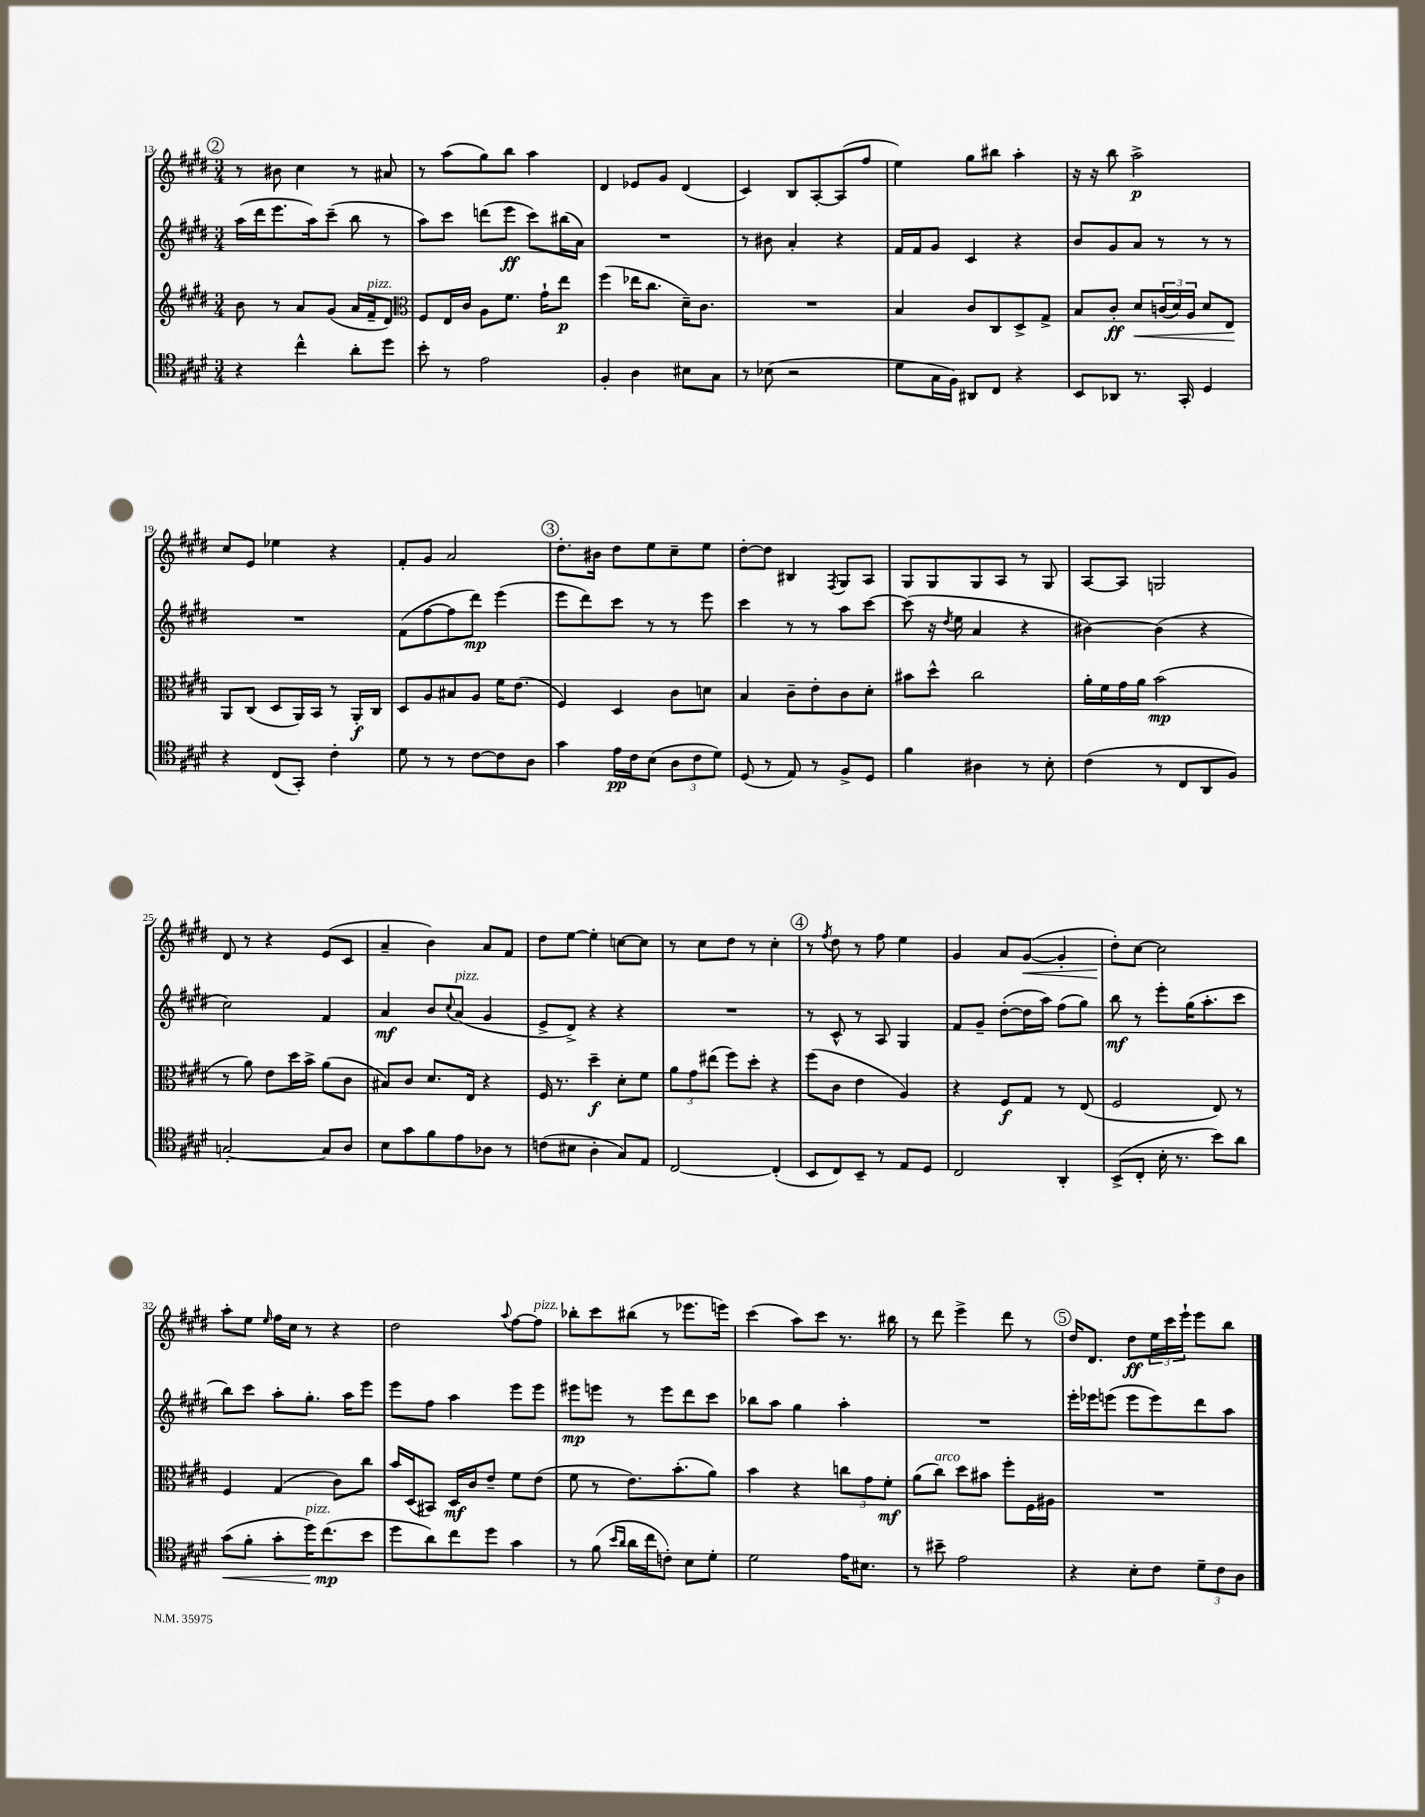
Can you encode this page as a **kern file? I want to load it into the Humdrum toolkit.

**kern	**kern	**kern	**kern
*staff4	*staff3	*staff2	*staff1
*clefC4	*clefG2	*clefG2	*clefG2
*k[f#c#g#d#]	*k[f#c#g#d#]	*k[f#c#g#d#]	*k[f#c#g#d#]
*M3/4	*M3/4	*M3/4	*M3/4
4r	8b	(16aa	8r
.	.	16ddd#	.
.	8r	8.eee	8b#
4cc#^^	8a	.	4cc#
.	.	16aa)	.
.	(8g#	(8ccc#~	.
8a'	16a	8bb	8r
.	16f#~	.	.
8dd#	8d#)	8r	8a#
=	=	=	=
*	*clefC3	*	*
8b'	8F#	8aa)	8r
8r	16E	8ccc#	(8aa
.	16c#	.	.
2e	8A	(8ddd	8gg#)
.	8.f#	8eee	8bb
.	.	8ccc#)	4aa
.	16g#`	.	.
.	8ee	(16bb#	.
.	.	16a)	.
=	=	=	=
4F#'	(4ff#	2.r	4d#
4A	16ee-	.	8e-
.	8.cc#	.	.
.	.	.	8g#
8B#	16d#~)	.	(4d#
.	8.c#	.	.
8G#	.	.	.
=	=	=	=
8r	2.r	8r	4c#)
(8B-	.	8b#	.
2r	.	4a'	8B
.	.	.	[8A'
.	.	4r	(8A]
.	.	.	8ff#
=	=	=	=
8d#	4B	16f#	4ee)
.	.	16f#	.
16G#	.	8g#	.
16F#)	.	.	.
8AA#	8c#	4c#	8gg#
8C#	8C#	.	8bb#
4r	8D#^	4r	4aa'
.	8G#^	.	.
=	=	=	=
8BB	8B	8b	16r
.	.	.	16r
8AA-	8c#'	8g#	8bb
8.r	8d#	8a	2aa^
.	(24c	8r	.
.	24d#)	.	.
16GG#'	.	.	.
.	24A	.	.
4D#	8d#	8r	.
.	8E	8r	.
=	=	=	=
4r	8AA	2.r	8cc#
.	(8C#	.	8e
(8C#	8D#	.	4ee-
8GG#')	16AA)	.	.
.	16BB	.	.
4c#'	8r	.	4r
.	16AA'	.	.
.	16C#	.	.
=	=	=	=
8d#	8D#	(8f#	8f#'
8r	8A	[8ff#	8g#
8r	8B#	8ff#]	2a
[8c#	8A	8ddd#)	.
8c#]	16f#	(4eee	.
.	(8.e	.	.
8A	.	.	.
=	=	=	=
4g#	4F#)	8eee	8.dd#'
.	.	8ddd#)	.
.	.	.	16b#
16e	4D#	8ccc#	8dd#
16c#	.	.	.
(8B	.	8r	8ee
12A	8c#	8r	8cc#~
12c#	.	.	.
.	8d	8eee	8ee
12d#)	.	.	.
=	=	=	=
(8D#	4B	4ccc#	[8dd#'
8r	.	.	8dd#]
8E)	8c#~	8r	4B#
8r	8e'	8r	.
.	.	.	8qF#
8F#^	8c#	8aa	8G#
8D#	8d#'	[8ccc#	8A
=	=	=	=
4f#	8b#	(8ccc#]	8G#
.	8dd#^^	16r	8G#
.	.	8qdd#	.
.	.	16ee	.
4A#	2cc#	4a	8G#
.	.	.	8A
8r	.	4r	8r
8B'	.	.	8G#
=	=	=	=
(4c#	16a'	[4b#)	[8A
.	16f#	.	.
.	16g#	.	8A]
.	16a	.	.
8r	(2b	(4b#]	2G
8C#	.	.	.
8AA	.	4r	.
8F#)	.	.	.
=	=	=	=
[2G'	8r	2cc#)	8d#
.	8a)	.	8r
.	8e	.	4r
.	16dd#	.	.
.	16b^	.	.
8G]	(8a	4f#	(8e
8A	8c#	.	8c#
=	=	=	=
8B	8B#)	4a	4a~
8g#	8c#	.	.
8f#	8.d#	8b	4b)
.	.	8qqcc#	.
8e	.	(8a	.
.	16E	.	.
8A-	4r	4g#	8a
8r	.	.	8f#
=	=	=	=
(8c	16F#	8e^	8dd#
.	8.r	.	.
8B#	.	8d#^)	[8ee
4A'	4dd#~	4r	4ee']
8G#)	8d#'	4r	[8cc
8E	8f#	.	8cc]
=	=	=	=
[2C#	12a	2.r	8r
.	12g#	.	.
.	.	.	8cc#
.	(12ee#	.	.
.	8ff#)	.	8dd#
.	8dd#'	.	8r
(4C#']	4r	.	4cc#'
=	=	=	=
8BB	(8ff#	8r	8r
.	.	.	8qff#
8C#)	8c#	8c#^^	8dd#
8BB~	4e	8r	8r
8r	.	8A	8ff#
8E	4A)	4G#	4ee
8D#	.	.	.
=	=	=	=
2C#	4r	8f#	4g#
.	.	8g#~	.
.	8F#	([8dd#'	8a
.	8G#	16dd#]	([8g#
.	.	16aa)	.
4AA'	8r	(8ff#	4g#']
.	(8E	8gg#)	.
=	=	=	=
(8BB^	2F#	8bb	8dd#')
8C#'	.	8r	[8cc#
16B'	.	8eee'	2cc#]
8.r	.	.	.
.	.	(16gg#	.
.	.	8.aa'	.
8b)	8E)	.	.
8a	8r	8ccc#	.
=	=	=	=
(8g#	4F#	8bb)	8aa'
8f#'	.	8ccc#	8ee
.	.	.	16qqee
8g#'	(4G#	8aa'	16ff#
.	.	.	16cc#
16dd#)	.	8.gg#'	8r
(8.cc#	.	.	.
.	8c#)	.	4r
.	.	16aa	.
8b	8cc#	8eee	.
=	=	=	=
8dd#	16b	8eee	2dd#
.	(16D#	.	.
8a)	8BB#)	8ff#	.
8cc#	16D#	4aa	.
.	16c#	.	.
8dd#	8e~	.	.
.	.	.	8qqaa
4g#	8f#	8eee	[8ff#
.	(8e	8eee	8ff#]
=	=	=	=
8r	8f#	8eee#	8bb-'
(8f#	8r	8eee	8ccc#
16qqb	.	.	.
16qqa	.	.	.
16a	8.e)	8r	(8bb#
16cc#	.	.	.
8c')	.	8eee	8r
.	(8.b'	.	.
8B	.	8ddd#	8.eee-
8d#'	8a)	8ccc#	.
.	.	.	16eee)
=	=	=	=
2d#	4b	8bb-	(4ccc#
.	.	8aa	.
.	4r	4gg#	8aa)
.	.	.	8ccc#
16e	12cc	4aa'	8.r
8.B#	.	.	.
.	12g#	.	.
.	12f#'	.	.
.	.	.	16bb#
=	=	=	=
8r	(8a	2.r	8r
8b#~	8cc#)	.	8ddd#
2e	8dd#	.	4eee^
.	8b#	.	.
.	8ff#'	.	8ddd#
.	16F#	.	8r
.	16A#	.	.
=	=	=	=
4r	2.r	16eee'	16dd#
.	.	16eee-	8.d#
.	.	(8eee	.
8B'	.	8eee	8dd#
8c#	.	8eee)	24ee
.	.	.	24ccc#
.	.	.	24eee`
12d#~	.	8ddd#	8eee
12c#	.	.	.
.	.	8aa	8bb
12A	.	.	.
==	==	==	==
*-	*-	*-	*-
